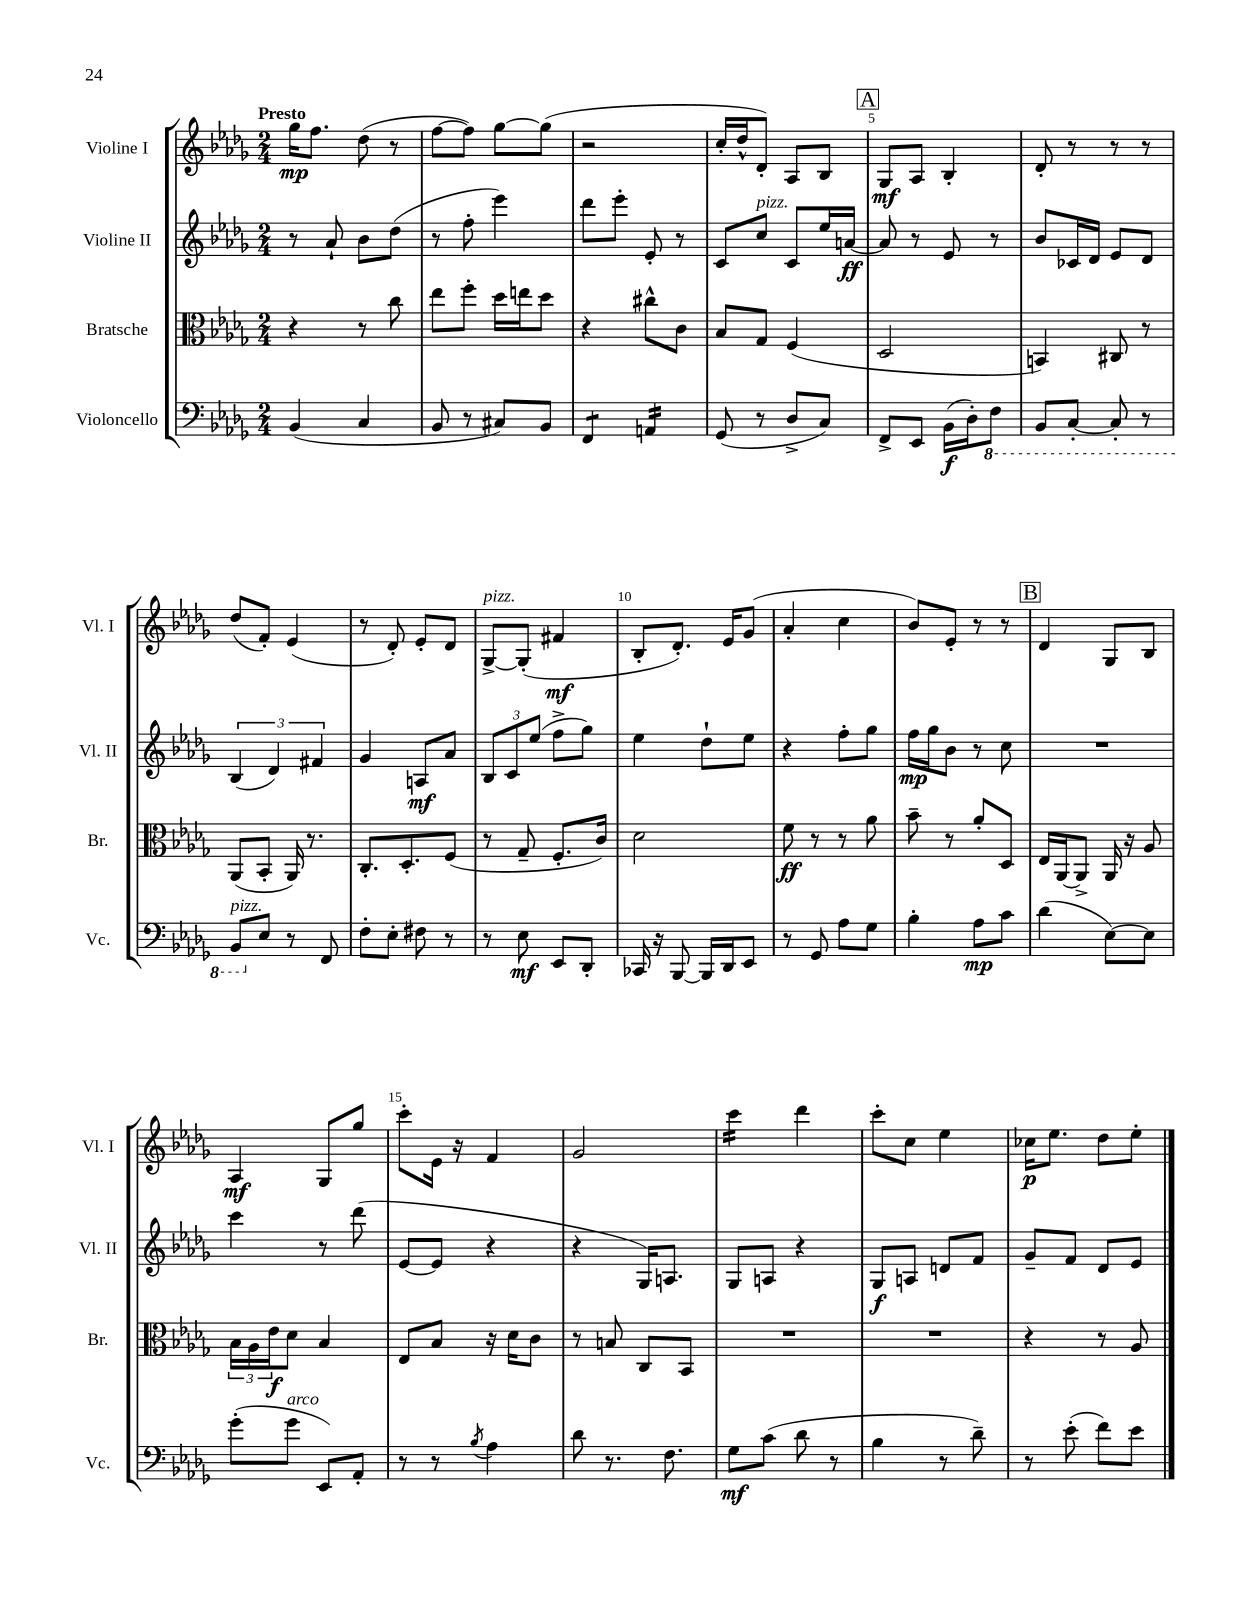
<<
\new StaffGroup <<
\new Staff = "s0" \with { instrumentName = "Violine I" shortInstrumentName = "Vl. I" } {
    \clef treble \key des \major \numericTimeSignature \time 2/4 \tempo "Presto"
    ges''16\mp f''8. des''8( r8 |
    f''8~ f''8) ges''8~ ges''8( |
    r2 |
    c''16-. des''16-^ des'8-.) aes8 bes8 |
    \mark \markup { \box "A" } ges8\mf aes8 bes4-. |
    des'8-. r8 r8 r8 |
    des''8( f'8-.) ees'4( |
    r8 des'8-.) ees'8-. des'8 |
    ges8~->^\markup { \italic "pizz." } ges8-.( fis'4\mf |
    bes8-. des'8.-.) ees'16 ges'8( |
    aes'4-. c''4 |
    bes'8) ees'8-. r8 r8 |
    \mark \markup { \box "B" } des'4 ges8 bes8 |
    aes4\mf ges8 ges''8 |
    c'''8-. ees'16 r16 f'4 |
    ges'2 |
    c'''4:16 des'''4 |
    c'''8-. c''8 ees''4 |
    ces''16\p ees''8. des''8 ees''8-. \bar "|." |
}
\new Staff = "s1" \with { instrumentName = "Violine II" shortInstrumentName = "Vl. II" } {
    \clef treble \key des \major \numericTimeSignature \time 2/4
    r8 aes'8-! bes'8 des''8( |
    r8 f''8-. ees'''4) |
    des'''8 ees'''8-. ees'8-. r8 |
    c'8 c''8^\markup { \italic "pizz." } c'8 ees''16 a'16~\ff |
    \mark \markup { \box "A" } a'8 r8 ees'8 r8 |
    bes'8 ces'16 des'16 ees'8 des'8 |
    \tuplet 3/2 { bes4( des'4) fis'4 } |
    ges'4 a8\mf aes'8 |
    \tuplet 3/2 { bes8 c'8 ees''8( } f''8-> ges''8) |
    ees''4 des''8-! ees''8 |
    r4 f''8-. ges''8 |
    f''16\mp ges''16 bes'8 r8 c''8 |
    \mark \markup { \box "B" } R2 |
    c'''4 r8 des'''8( |
    ees'8~ ees'8 r4 |
    r4 ges16) a8. |
    ges8 a8 r4 |
    ges8\f a8 d'8 f'8 |
    ges'8-- f'8 des'8 ees'8 \bar "|." |
}
\new Staff = "s2" \with { instrumentName = "Bratsche" shortInstrumentName = "Br." } {
    \clef alto \key des \major \numericTimeSignature \time 2/4
    r4 r8 c''8 |
    ees''8 f''8-. des''16 e''16 des''8 |
    r4 cis''8-^ c'8 |
    bes8 ges8 f4( |
    \mark \markup { \box "A" } des2 |
    b,4) cis8 r8 |
    aes,8( bes,8-. aes,16) r8. |
    c8.-. des8.-. f8( |
    r8 ges8-- f8.-. c'16) |
    des'2 |
    f'8\ff r8 r8 aes'8 |
    bes'8-- r8 aes'8-. des8 |
    \mark \markup { \box "B" } ees16 aes,16~ aes,8-> aes,16 r16 aes8 |
    \tuplet 3/2 { bes16 aes16 ees'16\f } des'8 bes4 |
    ees8 bes8 r16 des'16 c'8 |
    r8 b8 c8 bes,8 |
    R2 |
    R2 |
    r4 r8 aes8 \bar "|." |
}
\new Staff = "s3" \with { instrumentName = "Violoncello" shortInstrumentName = "Vc." } {
    \clef bass \key des \major \numericTimeSignature \time 2/4
    bes,4( c4 |
    bes,8 r8 cis8) bes,8 |
    f,4:8 a,4:16 |
    ges,8( r8 des8-> c8) |
    \mark \markup { \box "A" } f,8-> ees,8 bes,16\f( des16-.) \ottava #-1 f,8 |
    bes,,8 c,8~-. c,8-. r8 |
    bes,,8^\markup { \italic "pizz." } \ottava #0 ees8 r8 f,8 |
    f8-. ees8-. fis8 r8 |
    r8 ees8\mf ees,8 des,8-. |
    ces,16 r16 bes,,8~ bes,,16 des,16 ees,8 |
    r8 ges,8 aes8 ges8 |
    bes4-. aes8\mp c'8 |
    \mark \markup { \box "B" } des'4( ees8~) ees8 |
    ges'8-.( ges'8^\markup { \italic "arco" } ees,8) aes,8-. |
    r8 r8 \acciaccatura { bes8 } aes4 |
    des'8 r8. f8. |
    ges8\mf c'8( des'8 r8 |
    bes4 r8 des'8--) |
    r8 ees'8-.( f'8) ees'8 \bar "|." |
}
>>
>>
\layout { \context { \Score \override BarNumber.break-visibility = ##(#f #t #t) barNumberVisibility = #(every-nth-bar-number-visible 5) } }
